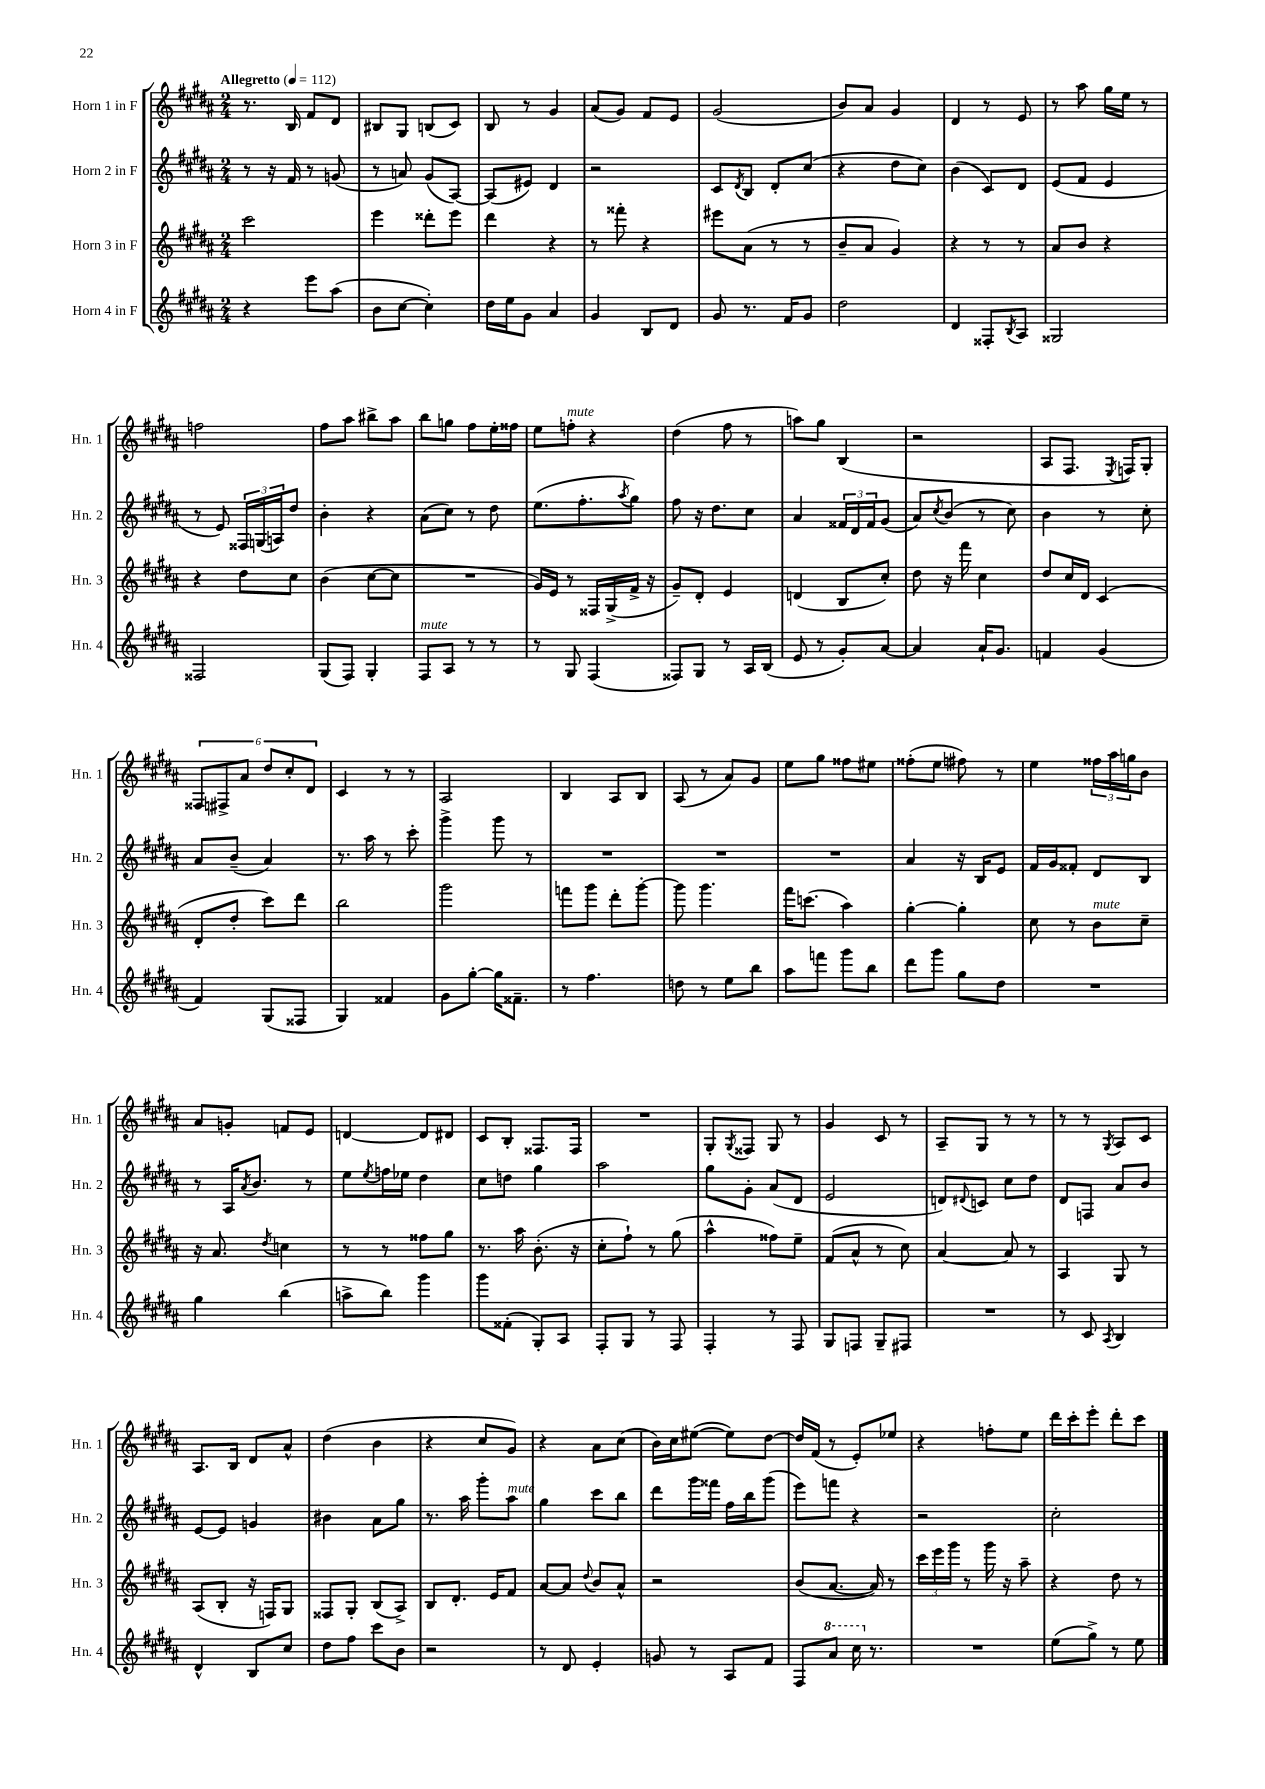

**kern	**kern	**kern	**kern
*part4	*part3	*part2	*part1
*staff4	*staff3	*staff2	*staff1
*I"Horn 4 in F	*I"Horn 3 in F	*I"Horn 2 in F	*I"Horn 1 in F
*I'Hn. 4	*I'Hn. 3	*I'Hn. 2	*I'Hn. 1
*clefG2	*clefG2	*clefG2	*clefG2
*k[f#c#g#d#a#]	*k[f#c#g#d#a#]	*k[f#c#g#d#a#]	*k[f#c#g#d#a#]
*M2/4	*M2/4	*M2/4	*M2/4
*MM112	*MM112	*MM112	*MM112
=1	=1	=1	=1
!	!	!	!LO:TX:a:B:t=Allegretto
4r	2ccc#\	8r	8.r
.	.	16r	.
.	.	16f#/	16B/
8eee\L	.	8r	8f#/L
(8aa#\J	.	(8gn/	8d#/J
=2	=2	=2	=2
8b\L	4eee\	8r	8B#X/L
[8cc#\J	.	8an/)	8G#/J
4cc#'\])	8ddd##X'\L	(8g#/L	(8Bn/L
.	8eee\J	[8A#/J)	8c#/J)
=3	=3	=3	=3
16dd#\LL	4ddd#\	(8A#/L]	8B/
16ee\J	.	.	.
8g#\J	.	8e#X/J)	8r
4a#/	4r	4d#/	4g#/
=4	=4	=4	=4
4g#/	8r	2r	(8a#/L
.	8fff##X'\	.	8g#/J)
8B/L	4r	.	8f#/L
8d#/J	.	.	8e/J
=5	=5	=5	=5
8g#/	8eee#X\L	8c#/L	(2g#/
.	.	8qd#/	.
8.r	(8a#\J	8B/J	.
.	8r	8d#'/L	.
16f#/KL	.	.	.
8g#/J	8r	(8cc#/J	.
=6	=6	=6	=6
2dd#\	8b~/L	4r	8b/L)
.	8a#/J	.	8a#/J
.	4g#/)	8dd#\L	4g#/
.	.	8cc#\J)	.
=7	=7	=7	=7
4d#/	4r	(4b\	4d#/
8F##X'/L	8r	8c#/L)	8r
8qB/	.	.	.
8A#/J	8r	8d#/J	8e/
=8	=8	=8	=8
2G##X/	8a#/L	(8e/L	8r
.	8b/J	8f#/J	8aa#\
.	4r	4e/	16gg#\LL
.	.	.	16ee\JJ
.	.	.	8r
!!LO:LB:g=z
=9	=9	=9	=9
2F##X/	4r	8r	2ffn\
.	.	8e/)	.
.	8dd#\L	24F##X/LL	.
.	.	(24Gn/	.
.	.	24An/J)	.
.	8cc#\J	8dd#/J	.
=10	=10	=10	=10
(8G#/L	(4b\	4b'\	8ff#\L
8F#/J)	.	.	8aa#\J
4G#'/	[8cc#\L	4r	8bb#X^\L
.	8cc#\J]	.	8aa#\J
=11	=11	=11	=11
!LO:TX:a:i:t=mute	!	!	!
8F#/L	2r	(8a#\L	8bb\L
8A#/J	.	8cc#\J)	8ggn\J
8r	.	8r	8ff#\L
8r	.	8dd#\	16ee'\L
.	.	.	16ff##X\JJ
=12	=12	=12	=12
8r	16g#/LL)	(8.ee\L	8ee\L
.	16e/JJ	.	.
!	!	!	!LO:TX:a:i:t=mute
8G#/	8r	.	8ffn'\J
.	.	8.ff#'\	.
(4F#/	16F##X/LL	.	4r
.	(16G#^/	.	.
.	.	8qaa#/	.
.	16f#^/JJ	8gg#\J)	.
.	16r	.	.
=13	=13	=13	=13
8F##X/L)	8g#~/L)	8ff#\	(4dd#\
8G#/J	8d#'/J	16r	.
.	.	8.dd#\L	.
8r	4e/	.	8ff#\
16A#/LL	.	8cc#\J	8r
(16B/JJ	.	.	.
=14	=14	=14	=14
8e/	(4dn/	4a#/	8aan\L)
8r	.	.	8gg#\J
8g#'/L)	8B/L	24f##X/LL	(4B/
.	.	24d#/	.
.	.	24f##/J	.
[8a#/J	8cc#'/J)	(8g#/J	.
=15	=15	=15	=15
4a#/]	8dd#\	8a#/L)	2r
.	.	8qcc#/	.
.	16r	(8b/J	.
.	16fff#\	.	.
16a#`/KL	4cc#\	8r	.
8.g#/J	.	.	.
.	.	8cc#\)	.
=16	=16	=16	=16
4fn/	8dd#/L	4b\	8A#/L
.	16cc#/L	.	8.F#/J
.	16d#/JJ	.	.
(4g#/	(4c#/	8r	.
.	.	.	8qE/
.	.	.	16Fn/KL)
.	.	8cc#'\	8G#'/J
!!LO:LB:g=z
=17	=17	=17	=17
4f#/)	8d#'/L	8a#/L	12F##X/L
.	.	.	12F#X^/
.	8dd#'/J	(8b~/J	.
.	.	.	12a#/J
(8G#/L	8ccc#\L)	4a#/)	12dd#/L
.	.	.	12cc#'/
8F##X/J	8ddd#\J	.	.
.	.	.	12d#/J
=18	=18	=18	=18
4G#/)	2bb\	8.r	4c#/
.	.	16aa#\	.
4f##X/	.	8r	8r
.	.	8ccc#'\	8r
=19	=19	=19	=19
8g#\L	2ggg#\	4ggg#^\	2A#/
[8gg#'\J	.	.	.
16gg#\KL]	.	8ggg#\	.
8.f##X~\J	.	.	.
.	.	8r	.
=20	=20	=20	=20
8r	8fffn\L	2r	4B/
4.ff#\	8ggg#\J	.	.
.	8ddd#'\L	.	8A#/L
.	[8ggg#'\J	.	8B/J
=21	=21	=21	=21
8ddn\	8ggg#\]	2r	(8A#/
8r	4.ggg#\	.	8r
8ee\L	.	.	8a#/L)
8bb\J	.	.	8g#/J
=22	=22	=22	=22
8aa#\L	16fff#\KL	2r	8ee\L
.	(8.cccn\J	.	.
8fffn\J	.	.	8gg#\J
8ggg#\L	4aa#\)	.	8ff##X\L
8bb\J	.	.	8ee#X\J
=23	=23	=23	=23
8ddd#\L	[4gg#'\	4a#/	(8ff##X'\L
8ggg#\J	.	.	8ee\J
8gg#\L	4gg#'\]	16r	8ff#X\)
.	.	16B/KL	.
8dd#\J	.	8e/J	8r
=24	=24	=24	=24
2r	8cc#\	16f#/LL	4ee\
.	.	16g#/J	.
.	8r	8f##X'/J	.
!	!LO:TX:a:i:t=mute	!	!
.	8b\L	8d#/L	24ff##X\LL
.	.	.	24aa#\
.	.	.	24ggn\J
.	8cc#~\J	8B/J	8b\J
!!LO:LB:g=z
=25	=25	=25	=25
4gg#\	16r	8r	8a#/L
.	8.a#/	.	.
.	.	16A#/KL	8gn'/J
.	.	8qa#/	.
.	.	8.b/J	.
.	8qdd#/	.	.
(4bb\	4ccn\	.	8fn/L
.	.	8r	8e/J
=26	=26	=26	=26
8aan^\L	8r	8ee\L	[4dn/
.	.	8qee/	.
8bb\J)	8r	16ffn\L	.
.	.	16ee-X\JJ	.
4ggg#\	8ff##X\L	4dd#\	8d/L]
.	8gg#\J	.	8d#X/J
=27	=27	=27	=27
8ggg#\L	8.r	8cc#\L	8c#/L
(8f##X'\J	.	8ddn\J	8B'/J
.	16aa#\	.	.
8G#'/L)	(8.b'\	4gg#\	8.F##X/L
8A#/J	.	.	.
.	16r	.	16F##/Jk
=28	=28	=28	=28
8F#'/L	8cc#'\L	2aa#\	2r
8G#/J	8ff#`\J)	.	.
8r	8r	.	.
8F#/	(8gg#\	.	.
=29	=29	=29	=29
4F#'/	4aa#^^\	8gg#\L	8G#'/L
.	.	.	8qG#/
.	.	8g#'\J	8F##X/J
8r	8ff##X\L)	(8a#/L	8G#/
8F#/	8ee~\J	8d#/J	8r
=30	=30	=30	=30
8G#/L	(8f#/L	2e/	4g#/
8Fn/J	8a#^^/J	.	.
8G#~/L	8r	.	8c#/
8F#X/J	8cc#\)	.	8r
=31	=31	=31	=31
2r	[4a#/	8dn/L)	8A#~/L
.	.	8qqd#X/	.
.	.	8cn/J	8G#/J
.	8a#/]	8cc#\L	8r
.	8r	8dd#\J	8r
=32	=32	=32	=32
8r	4A#/	8d#/L	8r
8c#/	.	8Fn/J	8r
8qA#/	.	.	8qG#/
4B/	8G#/	8a#/L	8A#/L
.	8r	8b/J	8c#/J
!!LO:LB:g=z
=33	=33	=33	=33
4d#^^/	(8A#/L	[8e/L	8.A#/L
.	8B'/J	8e/J]	.
.	.	.	16B/Jk
8B/L	16r	4gn/	8d#/L
.	16Fn/KL)	.	.
8cc#/J	8G#/J	.	8a#^^/J
=34	=34	=34	=34
8dd#\L	8F##X/L	4b#X\	(4dd#\
8ff#\J	8G#'/J	.	.
8ccc#\L	(8B/L	8a#\L	4b\
8b\J	8A#^/J)	8gg#\J	.
=35	=35	=35	=35
2r	8B/L	8.r	4r
.	8.d#'/J	.	.
.	.	16aa#\	.
.	.	8ggg#'\L	8cc#/L
.	16e/KL	.	.
!	!	!LO:TX:a:i:t=mute	!
.	8f#/J	8aa#\J	8g#/J)
=36	=36	=36	=36
8r	[8a#/L	4gg#\	4r
8d#/	8a#/J]	.	.
.	8qqdd#/	.	.
4e'/	8b/L	8ccc#\L	8a#\L
.	8a#^^/J	8bb\J	(8cc#\J
=37	=37	=37	=37
8gn/	2r	8ddd#\L	16b\LL)
.	.	.	16cc#\J
8r	.	16ggg#\L	([8ee#X\J
.	.	16fff##X\JJ	.
8A#/L	.	16ff#\LL	8ee#\L])
.	.	16bb\J	.
8f#/J	.	(8ggg#\J	[8dd#\J
=38	=38	=38	=38
8F#/L	(8b/L	8eee\L)	16dd#/LL]
.	.	.	(16f#/JJ
*8va	*	*	*
8aa#/J	[8.a#/J	8fffn\J	8r
16ccc#\	.	4r	8e'/L)
*X8va	*	*	*
8.r	16a#/])	.	.
.	8r	.	8ee-X/J
=39	=39	=39	=39
2r	24ccc#\LL	2r	4r
.	24eee\	.	.
.	24ggg#\JJ	.	.
.	8r	.	.
.	16ggg#\	.	8ffn'\L
.	16r	.	.
.	8aa#~\	.	8ee\J
=40	=40	=40	=40
(8ee\L	4r	2cc#'\	16ddd#\LL
.	.	.	16ccc#'\J
8gg#^\J)	.	.	8eee'\J
8r	8dd#\	.	8ddd#'\L
8ee\	8r	.	8ccc#\J
==	==	==	==
*-	*-	*-	*-
